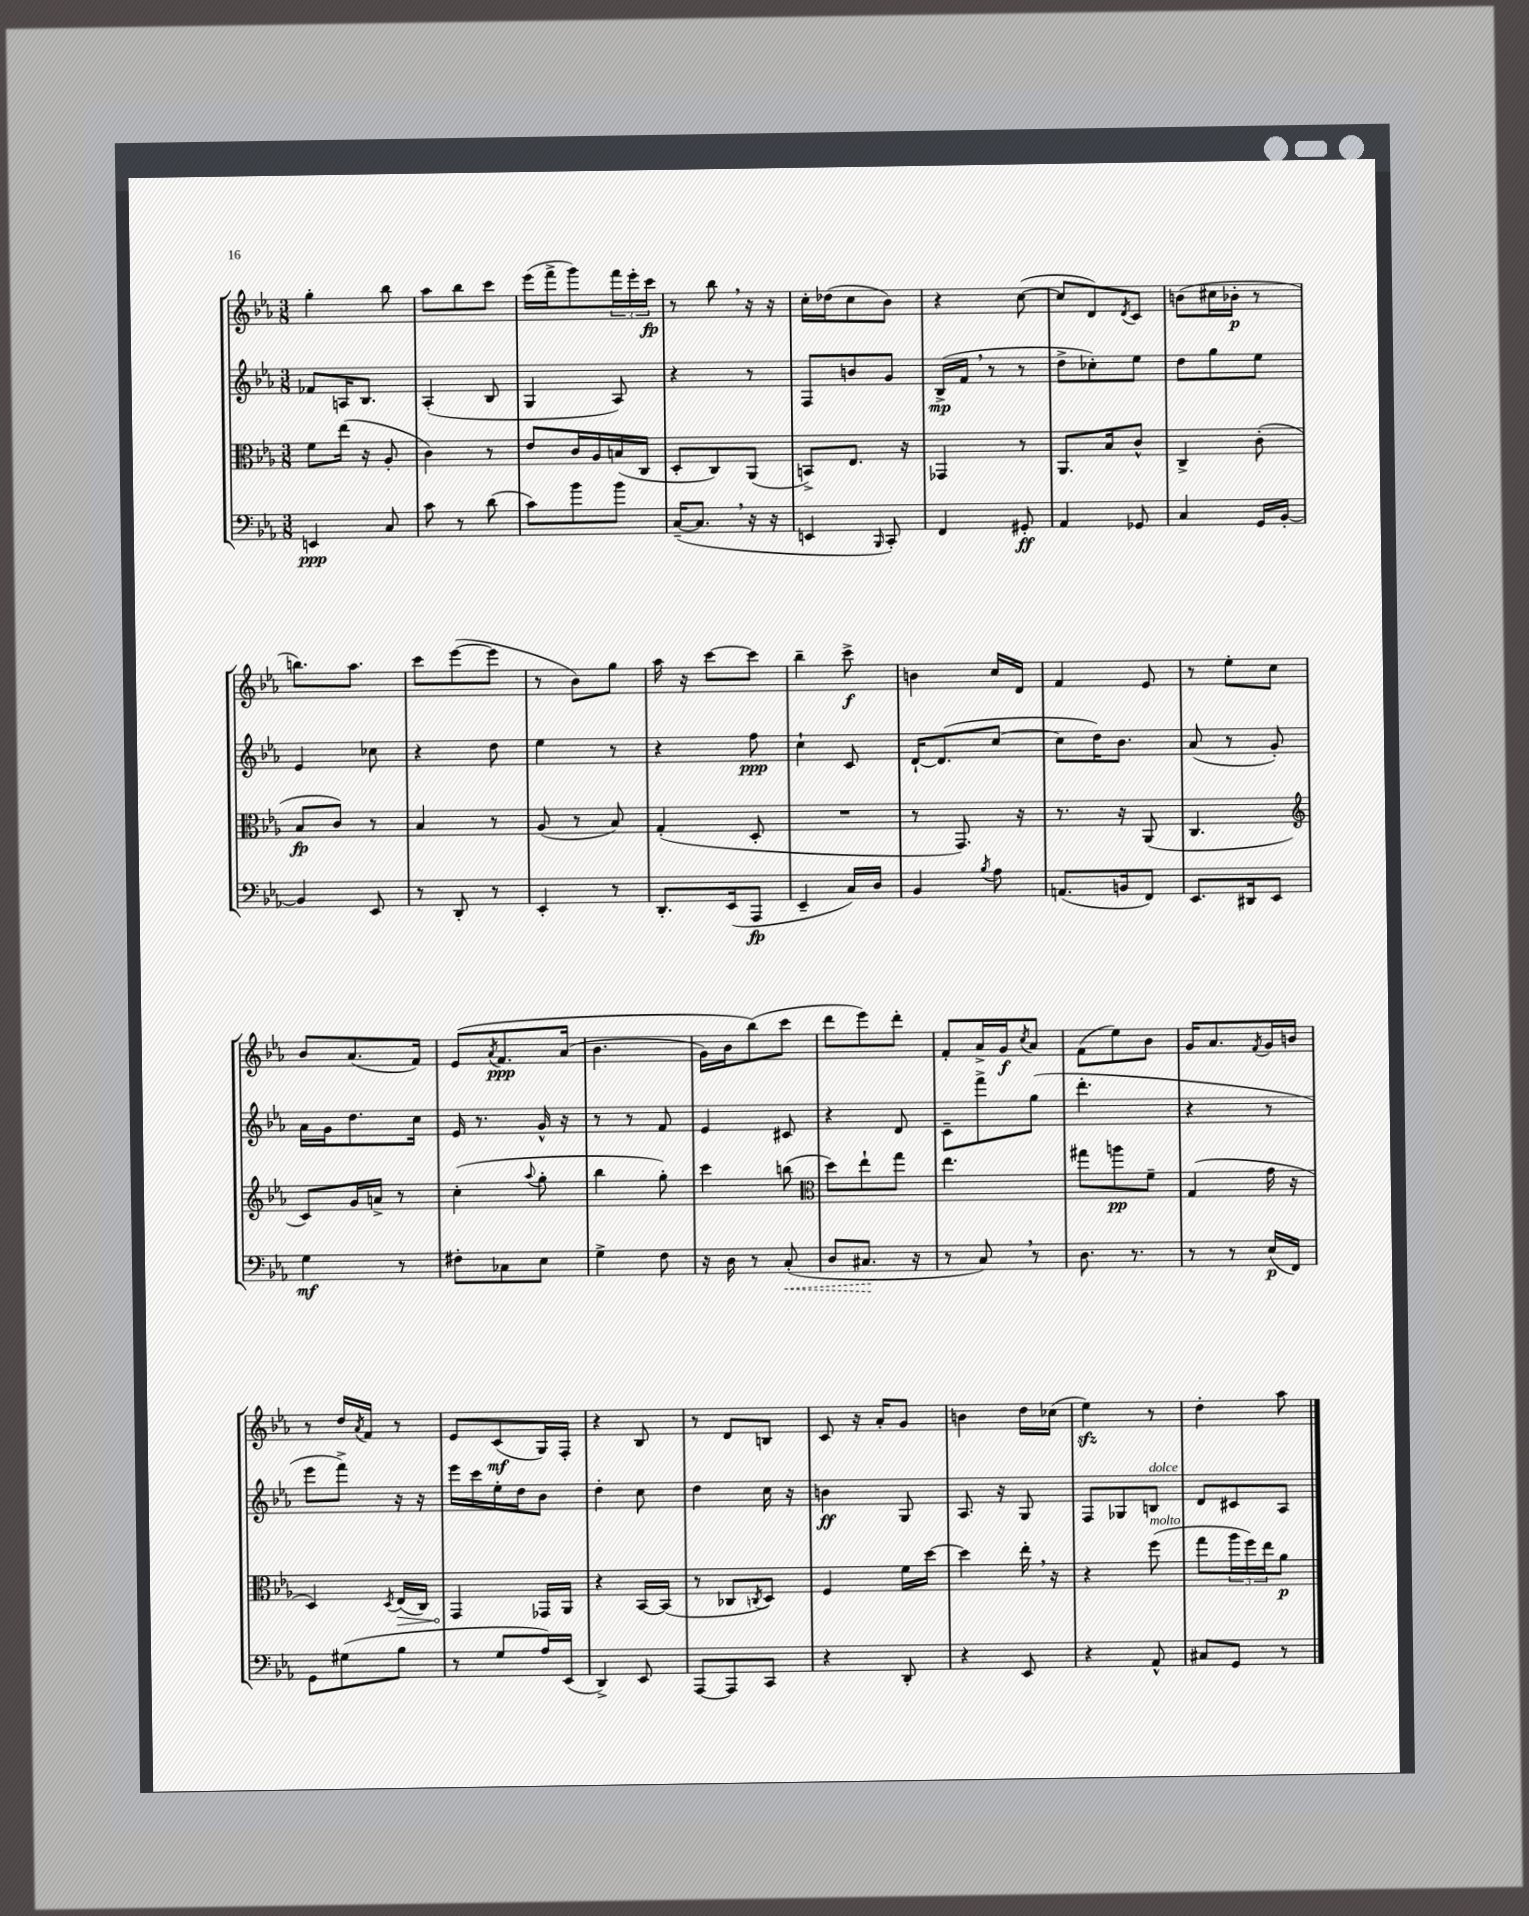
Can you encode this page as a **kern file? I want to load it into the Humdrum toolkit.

**kern	**kern	**kern	**kern
*staff4	*staff3	*staff2	*staff1
*clefF4	*clefC3	*clefG2	*clefG2
*k[b-e-a-]	*k[b-e-a-]	*k[b-e-a-]	*k[b-e-a-]
*M3/8	*M3/8	*M3/8	*M3/8
4EE/	8f\L	8f-/L	4gg'\
.	(16ee-\Jk	16A/K	.
.	16r	8.B-/J	.
8C/	8A-'/	.	8bb-\
=	=	=	=
8c\	4c\)	(4A-'/	8aa-\L
8r	.	.	8bb-\
(8d\	8r	8B-/	8ccc\J
=	=	=	=
8c\L)	8e-/L	4G/	(16eee-\LL
.	.	.	16fff^\J
8b-\	16c/L	.	8ggg\)
.	16A-/	.	.
8b-\J	(16B/	8A-/)	24fff\L
.	.	.	24eee-'\
.	16C/JJ	.	.
.	.	.	24ccc\JJ
=	=	=	=
([16C~/LK	8D'/L	4r	8r
8.C/]J	.	.	.
.	8C/)	.	8bb-\
16r	(8AA-/J	8r	16r
16r	.	.	16r
=	=	=	=
4EE/	8BB^/L)	8F/L	16cc'\LL
.	.	.	(16dd-\J
.	8.E-/J	8b/	8cc\
16qqBBB-/	.	.	.
8CC'/)	.	8g/J	8b-\J)
.	16r	.	.
=	=	=	=
4FF/	4GG-/	(16B-^/LL	4r
.	.	16f/JJ	.
.	.	8r	.
8GG#'/	8r	8r	([8cc\
=	=	=	=
4AA-/	8.AA-/L	8dd^\L	8cc/]L
.	.	8cc-'\)	8d/)
.	16B-/k	.	.
.	.	.	8qd/
8GG-/	8c^^/J	8ee-\J	8c/J
=	=	=	=
4C/	4C^/	8dd\L	(8b\L
.	.	8gg\	16cc#\L
.	.	.	16b-'\JJ
16GG/LL	(8c'\	8ee-\J	8r
[16BB-'/JJ	.	.	.
=	=	=	=
4BB-/]	8B-/L	4e-/	8.bb\L)
.	8c/J)	.	.
.	.	.	8.aa-\J
8EE-/	8r	8cc-\	.
=	=	=	=
8r	4B-/	4r	8ccc\L
8DD'/	.	.	([8eee-\
8r	8r	8dd\	8eee-\]J
=	=	=	=
4EE-'/	(8A-/	4ee-\	8r
.	8r	.	8b-\L)
8r	8B-/)	8r	8gg\J
=	=	=	=
8.DD'/L	(4G'/	4r	16aa-\
.	.	.	16r
.	.	.	[8ccc\L
(16EE-/k	.	.	.
8AAA-/J	8D'/	8ff\	8ccc\]J
=	=	=	=
4EE-~/	4.r	4cc`\	4bb-~\
16C/LL)	.	8c/	8ccc^\
16D/JJ	.	.	.
=	=	=	=
4BB-/	8r	[16d`/LK	4b\
.	.	(8.d/]	.
.	8.GG/)	.	.
8qB-/	.	.	.
8A-\	.	[8cc/J	16cc/LL
.	16r	.	16d/JJ
=	=	=	=
(8.AA/L	8.r	8cc\]L	4f/
.	.	16dd\K)	.
16BB/k	16r	8.b-\J	.
8FF/J)	(8AA-/	.	8e-/
=	=	=	=
8.EE-/L	4.C/	(8a-/	8r
.	.	8r	8ee-'\L
16DD#/k	.	.	.
8EE-/J	.	8g'/)	8cc\J
=	=	=	=
*	*clefG2	*	*
4G\	8c/L)	16a-\LL	8b-/L
.	.	16g\J	.
.	16g/L	8.dd\	(8.a-/
.	16a^/JJ	.	.
8r	8r	.	.
.	.	16cc\Jk	16f/Jk)
=	=	=	=
8F#'\L	(4cc'\	16e-/	&(8e-/L
.	.	8.r	.
.	.	.	8qa-/
8C-\	.	.	8.f/
.	8qqaa-/	.	.
8E-\J	8gg'\	16g^^/	.
.	.	16r	(16a-/Jk
=	=	=	=
4G^\	4bb-\	8r	4.b-\
.	.	8r	.
8F\	8gg'\)	8f/	.
=	=	=	=
16r	4ccc\	4e-/	16g\LL)
16D\	.	.	16b-\J
8r	.	.	(8bb-\&)
(8C'/	(8bb\	8c#/	8ccc\J
=	=	=	=
*	*clefC3	*	*
8D/L	8dd\L)	4r	8ddd\L
8.C#/J	8ee-`\	.	8eee-\)
.	8gg\J	8d/	8ddd'\J
16r	.	.	.
=	=	=	=
8r	4.ee-\	8c~\L	8f'/L
8C/)	.	8fff^\	16a-^/L
.	.	.	16g/J
.	.	.	8qcc/
8r	.	(8gg\J	8a-/J
=	=	=	=
8.D\	8gg#\L	4.ddd'\	(8f\L
.	8aa\	.	8ee-\)
8.r	.	.	.
.	8f~\J	.	8b-\J
=	=	=	=
8r	(4G/	4r	16g/LK
.	.	.	8.a-/
8r	.	.	.
.	.	.	8qf/
(16E-/LL	16g\	8r	16g/L
16FF/JJ)	16r	.	16b/JJ
=	=	=	=
8GG\L	4D/)	8eee-\L	8r
(8G#\	.	8fff^\J)	16dd/LL
.	.	.	8qa-/
.	.	.	16f/JJ
.	8qD/	.	.
8B-\J	(16E-/LL	16r	8r
.	16C/JJ)	16r	.
=	=	=	=
8r	4GG/	16eee-\LL	8e-/L
.	.	16ccc\	.
8G/L	.	16ee-'\	(8c/
.	.	16dd\J	.
16A-/L)	16GG-/LL	8b-\J	16G/L)
(16EE-/JJ	16AA-/JJ	.	16F'/JJ
=	=	=	=
4DD^/)	4r	4dd'\	4r
8EE-/	[16BB-/LL	8cc\	8B-/
.	(16BB-/]JJ	.	.
=	=	=	=
[8AAA-/L	8r	4dd\	8r
8AAA-/]	8C-/L	.	8d/L
.	8qC/	.	.
8CC/J	8D/J)	16cc\	8B/J
.	.	16r	.
=	=	=	=
4r	4F/	4b\	8c/
.	.	.	16r
.	.	.	16a-'/LK
8DD'/	16f\LL	8G/	8g/J
.	[16dd\JJ	.	.
=	=	=	=
4r	4dd\]	8.A-/	4b\
.	.	16r	.
8EE-/	16ee-'\	8G/	16dd\LL
.	16r	.	(16cc-\JJ
=	=	=	=
4r	4r	8F/L	4ee-\)
.	.	8G-/	.
8AA-^^/	(8ff\	8B/J	8r
=	=	=	=
8C#/L	8gg\L	8d/L	4dd'\
8GG/J	24aa-\L	8c#/	.
.	24ff\)	.	.
.	24ee-\J	.	.
8r	8a-\J	8A-/J	8aa-\
==	==	==	==
*-	*-	*-	*-
